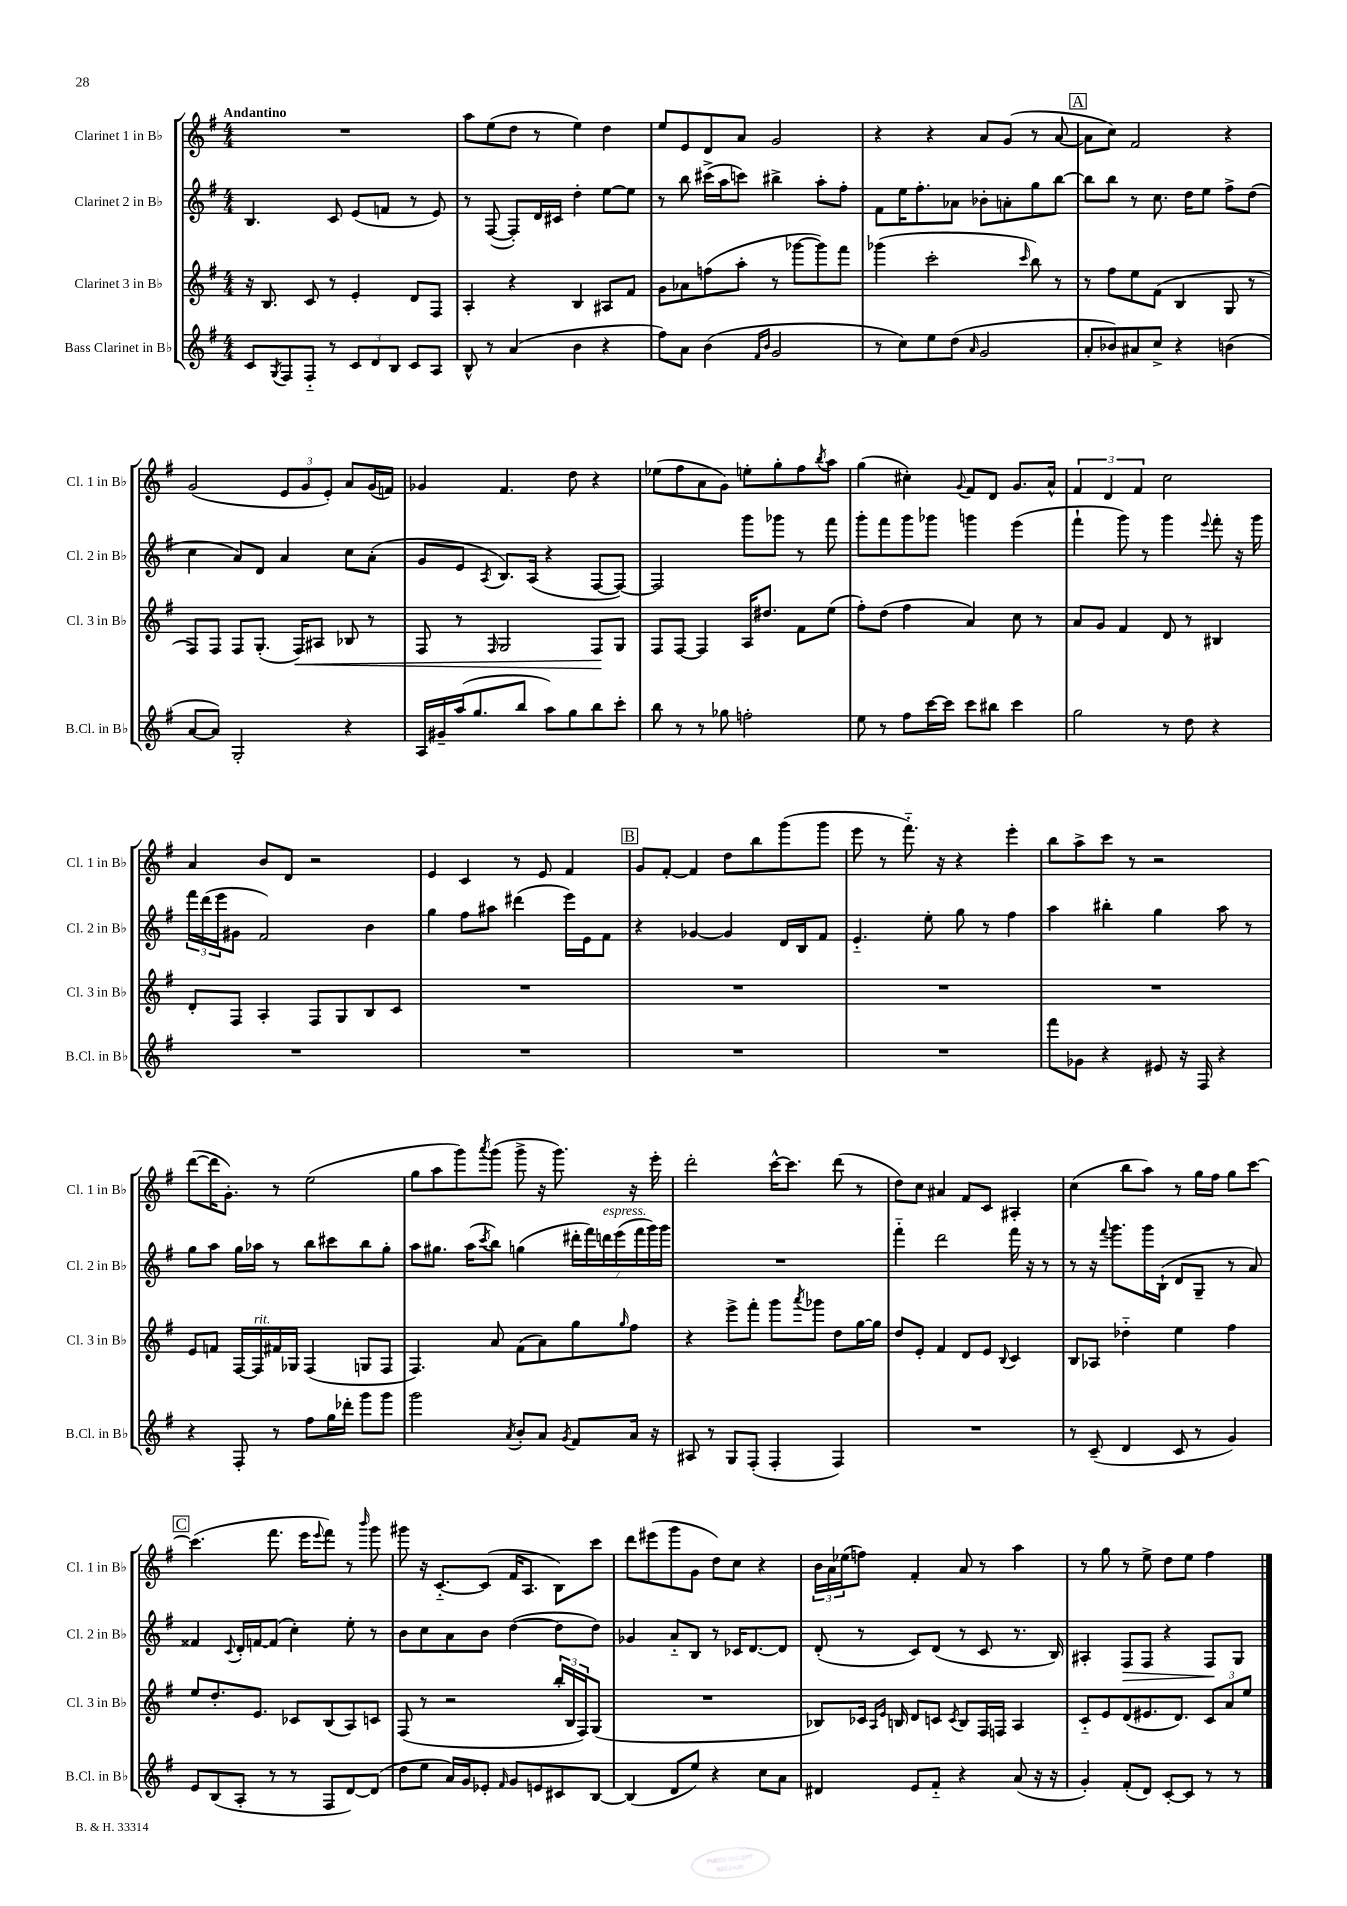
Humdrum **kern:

**kern	**kern	**kern	**kern
*staff4	*staff3	*staff2	*staff1
*clefG2	*clefG2	*clefG2	*clefG2
*k[f#]	*k[f#]	*k[f#]	*k[f#]
*M4/4	*M4/4	*M4/4	*M4/4
8c/L	16r	4.B/	1r
.	8.B/	.	.
8qG/	.	.	.
8F#/	.	.	.
8F#'~/J	8c/	.	.
8r	8r	8c/	.
12c/L	4e'/	(8e/L	.
12d/	.	.	.
.	.	8f/J	.
12B/J	.	.	.
8c/L	8d/L	8r	.
8A/J	8F#/J	8e/)	.
=	=	=	=
8B^^/	4A'/	8r	8aa\L
8r	.	([8F#/	(8ee\
(4a/	4r	8F#'/]L)	8dd\J
.	.	16d/L	8r
.	.	16c#/JJ	.
4b\	4B/	4dd'\	4ee\)
4r	8A#/L	[8ee\L	4dd\
.	8f#/J	8ee\]J	.
=	=	=	=
8ff#\L)	8g\L	8r	8ee/L
8a\J	8a-\	8bb\	8e/
(4b\	(8ff\	(16ccc#^\LL	8d/
.	.	16aa\J	.
.	8aa'\J	8ccc\J)	8a/J
16qqf#/LL	.	.	.
16qqb/JJ	.	.	.
2g/	8r	4bb#^\	2g/
.	[8ggg-\L	.	.
.	8ggg-\])	8aa'\L	.
.	8fff#\J	8ff#'\J	.
=	=	=	=
8r	(4ggg-\	8f#\L	4r
8cc\L)	.	16ee\K	.
.	.	8.ff#'\	.
8ee\	2ccc'\	.	4r
(8dd\J	.	8a-\J	.
16qqa/	.	.	.
2g/	.	8b-'\L	8a/L
.	.	8a'\	(8g/J
.	16qqccc/	.	.
.	8bb\)	8gg\	8r
.	8r	[8bb\J	[8a/
=	=	=	=
8a'/L	8r	8bb\]L	8a\]L
8b-/)	8ff#\L	8bb\J	8cc\J)
8a#/	8ee\	8r	2f#/
8cc^/J	(8f#\J	8.cc\	.
4r	4B/	.	.
.	.	16dd\LK	.
.	.	8ee\J	.
(4b\	8G/	8ff#^\L	4r
.	8r	(8dd\J	.
=	=	=	=
[8a/L	8F#/L)	4cc\	(2g/
8a/]J)	8F#/J	.	.
2G'/	8F#/L	8a/L)	.
.	(8.G'/J	8d/J	.
.	.	4a/	12e/L
.	16F#/LK)	.	.
.	.	.	12g/
.	8A#/J	.	.
.	.	.	12e'/J)
4r	8B-/	8cc\L	8a/L
.	8r	(8a'\J	(16g/L
.	.	.	16f/JJ)
=	=	=	=
16A/LL	8F#/	8g/L	4g-/
16g#~/	.	.	.
(16aa/J	8r	8e/J	.
8.gg/	.	.	.
.	16qqF#/	8qA/	.
.	2G/	8.B/L)	4.f#/
8bb/J	.	.	.
.	.	(16A/Jk	.
8aa\L)	.	4r	.
8gg\	.	.	8dd\
8bb\	8F#/L	[8F#/L	4r
8ccc'\J	8G/J	8F#/_J)	.
=	=	=	=
8bb\	8F#/L	2F#/]	(8ee-\L
8r	[8F#/J	.	8ff#\
8r	4F#/]	.	8a\
8gg-\	.	.	8g\J)
2ff'\	16A/LK	8ggg\L	8ee'\L
.	8.dd#/J	.	.
.	.	8ggg-\J	8gg'\
.	8f#\L	8r	8ff#\
.	.	.	8qbb/
.	(8ee\J	8fff#\	8aa\J
=	=	=	=
8ee\	8ff#'\L)	8ggg'\L	(4gg\
8r	(8dd\J	8fff#\	.
8ff#\L	4ff#\	8ggg\	4cc#'\)
[16ccc\L	.	8ggg-\J	.
16ccc\]JJ	.	.	.
.	.	.	8qqg/
8ccc\L	4a/)	4ggg\	8f#/L
8bb#\J	.	.	8d/J
4ccc\	8cc\	(4eee\	8.g/L
.	8r	.	.
.	.	.	16a^^/Jk
=	=	=	=
2gg\	8a/L	4fff#`\	6f#/
.	8g/J	.	.
.	.	.	6d/
.	4f#/	8ggg\)	.
.	.	.	6f#/
.	.	8r	.
8r	8d/	4ggg\	2cc\
8dd\	8r	.	.
.	.	8qqeee/	.
4r	4B#/	8fff#'\	.
.	.	16r	.
.	.	16ggg\	.
=	=	=	=
1r	8d'/L	24fff#\LL	4a/
.	.	(24ddd\	.
.	.	24eee\J	.
.	8F#/J	8g#\J	.
.	4A'/	2f#/)	8b/L
.	.	.	8d/J
.	8F#/L	.	2r
.	8G/	.	.
.	8B/	4b\	.
.	8c/J	.	.
=	=	=	=
1r	1r	4gg\	4e/
.	.	8ff#\L	4c/
.	.	8aa#\J	.
.	.	(4ddd#\	8r
.	.	.	8e/
.	.	16eee\LL)	4f#/
.	.	16e\J	.
.	.	8f#\J	.
=	=	=	=
1r	1r	4r	8g/L
.	.	.	[8f#'/J
.	.	[4g-/	4f#/]
.	.	4g-/]	8dd\L
.	.	.	8bb\
.	.	16d/LL	(8ggg\
.	.	16B/J	.
.	.	8f#/J	8ggg\J
=	=	=	=
1r	1r	4.e'~/	8eee\
.	.	.	8r
.	.	.	8.fff#'~\)
.	.	8ee'\	.
.	.	.	16r
.	.	8gg\	4r
.	.	8r	.
.	.	4ff#\	4eee'\
=	=	=	=
8fff#\L	1r	4aa\	8bb\L
8g-\J	.	.	8aa^\
4r	.	4bb#'\	8ccc\J
.	.	.	8r
8e#/	.	4gg\	2r
16r	.	.	.
16F#/	.	.	.
4r	.	8aa\	.
.	.	8r	.
=	=	=	=
4r	8e/L	8gg\L	([8ddd\L
.	8f/J	8aa\J	16ddd\]K
.	.	.	8.g'\J)
8F#'/	[16F#/LL	16gg\LL	.
.	16F#/]	16aa-\JJ	.
8r	16f#/	8r	8r
.	16G-/JJ	.	.
8ff#\L	(4F#/	8bb\L	(2ee\
16gg\L	.	8ccc#\	.
16ddd-'\JJ	.	.	.
8ggg\L	8G/L	8bb\	.
8ggg\J	8F#/J	8gg'\J	.
=	=	=	=
2ggg\	4.F#/)	8aa\L	8gg\L
.	.	8.gg#\J	8aa\
.	.	.	8ggg\)
.	.	(16aa\LK	.
.	.	8qccc/	8qaaa/
.	8a/	8bb\J)	(8ggg\J
8qa/	.	.	.
8b'/L	(8f#\L	(4gg\	8ggg^\
8a/J	8a\)	.	16r
.	.	.	8.ggg\)
8qg/	.	.	.
8f#/L	8gg\	28ddd#'\LL	.
.	.	28fff#\)	.
.	.	28ddd\	.
.	.	(28eee\	.
.	16qqgg/	.	.
16a/Jk	8ff#\J	.	16r
.	.	28fff#\	.
.	.	28ggg\)	.
16r	.	.	16eee'\
.	.	28ggg\JJ	.
=	=	=	=
8A#/	4r	1r	2ddd'\
8r	.	.	.
8G/L	8eee^\L	.	.
(8F#'/J	8fff#'\J	.	.
4F#'/	8ggg\L	.	[16ccc^^\LK
.	.	.	8.ccc\]J
.	8qaaa/	.	.
.	8ggg-\J	.	.
4F#/)	8dd\L	.	(8ddd\
.	[16gg\L	.	8r
.	16gg\]JJ	.	.
=	=	=	=
1r	8dd/L	4fff#'~\	8dd\L)
.	8e'/J	.	8cc\J
.	4f#/	2ddd\	4a#/
.	8d/L	.	8f#/L
.	8e/J	.	8c/J
.	8qqB/	.	.
.	4c/	16fff#\	4A#'/
.	.	16r	.
.	.	8r	.
=	=	=	=
8r	8B/L	8r	(4cc\
(8c~/	8A-/J	16r	.
.	.	8qqfff#/	.
.	.	8.ggg\L	.
4d/	4dd-'~\	.	8bb\L
.	.	16ggg\L	8aa\J)
.	.	(16B`\JJ	.
8c/	4ee\	8d/L	8r
8r	.	8G~/J	16gg\LL
.	.	.	16ff#\JJ
4g/)	4ff#\	8r	8gg\L
.	.	8a/)	[8ccc\J
=	=	=	=
8e/L	8ee/L	4f##/	(4.ccc\]
(8B/	8.dd'/	.	.
.	.	8qqc/	.
8A'/J	.	16d'/LL	.
.	8.e/J	[16f/J	.
8r	.	(8f/]J	8.fff#\
8r	8c-/L	4cc'\)	.
.	.	.	16eee\LK
.	.	.	8qqeee/
8F#/L	(8B/	.	8fff#\J)
[8d/)	8A/)	8ee'\	8r
.	.	.	16qqbbb/
(8d/]J	8c/J	8r	8ggg\
=	=	=	=
8dd\L	(8F#/	8b\L	8ggg#\
8ee\J	8r	8cc\	16r
.	.	.	[8.c'~/L
16a/LL)	2r	8a\	.
16g/J	.	.	.
8e-'/J	.	8b\J	(8c/]J
16qqf#/	.	.	.
8g/L	.	([4dd\	16f#/LK
.	.	.	8.A/J
8e/	.	.	.
8c#/	24bb'/LL	8dd\]L	8B\L)
.	24B/	.	.
.	24F#/J)	.	.
[8B/J	(8G/J	8dd\J)	8ccc\J
=	=	=	=
(4B/]	1r	4g-/	8ddd\L
.	.	.	(8eee#\
8d/L	.	8a'~/L	8ggg\
8ee/J)	.	8B/J	8g\J
4r	.	8r	8dd\L)
.	.	16c-/LK	8cc\J
.	.	[8.d/	.
8cc\L	.	.	4r
8a\J	.	8d/]J	.
=	=	=	=
4d#/	8B-/L)	(8d'/	24b\LL
.	.	.	24a\
.	.	.	(24ee-\J
.	16c-/Jk	8r	8ff\J)
.	16qqA/LL	.	.
.	16qqe/JJ	.	.
.	16B/	.	.
8e/L	8d/L	8c/L)	4f#'/
8f#'~/J	8c/J	(8d/J	.
.	8qc/	.	.
4r	8B/L	8r	8a/
.	16F#/L	8c/	8r
.	16F/JJ	.	.
(8a/	4A/	8.r	4aa\
16r	.	.	.
16r	.	16B/)	.
=	=	=	=
4g'/)	8c'~/L	4A#'/	8r
.	8e/	.	8gg\
(8f#'/L	(8d/	8F#/L	8r
8d/J)	8.e#/	8F#/J	8ee^\
[8c'/L	.	4r	8dd\L
.	8.d/J)	.	.
8c/]J	.	.	8ee\J
8r	12c/L	8F#/L	4ff#\
.	12a/	.	.
8r	.	8G/J	.
.	12ee/J	.	.
==	==	==	==
*-	*-	*-	*-
